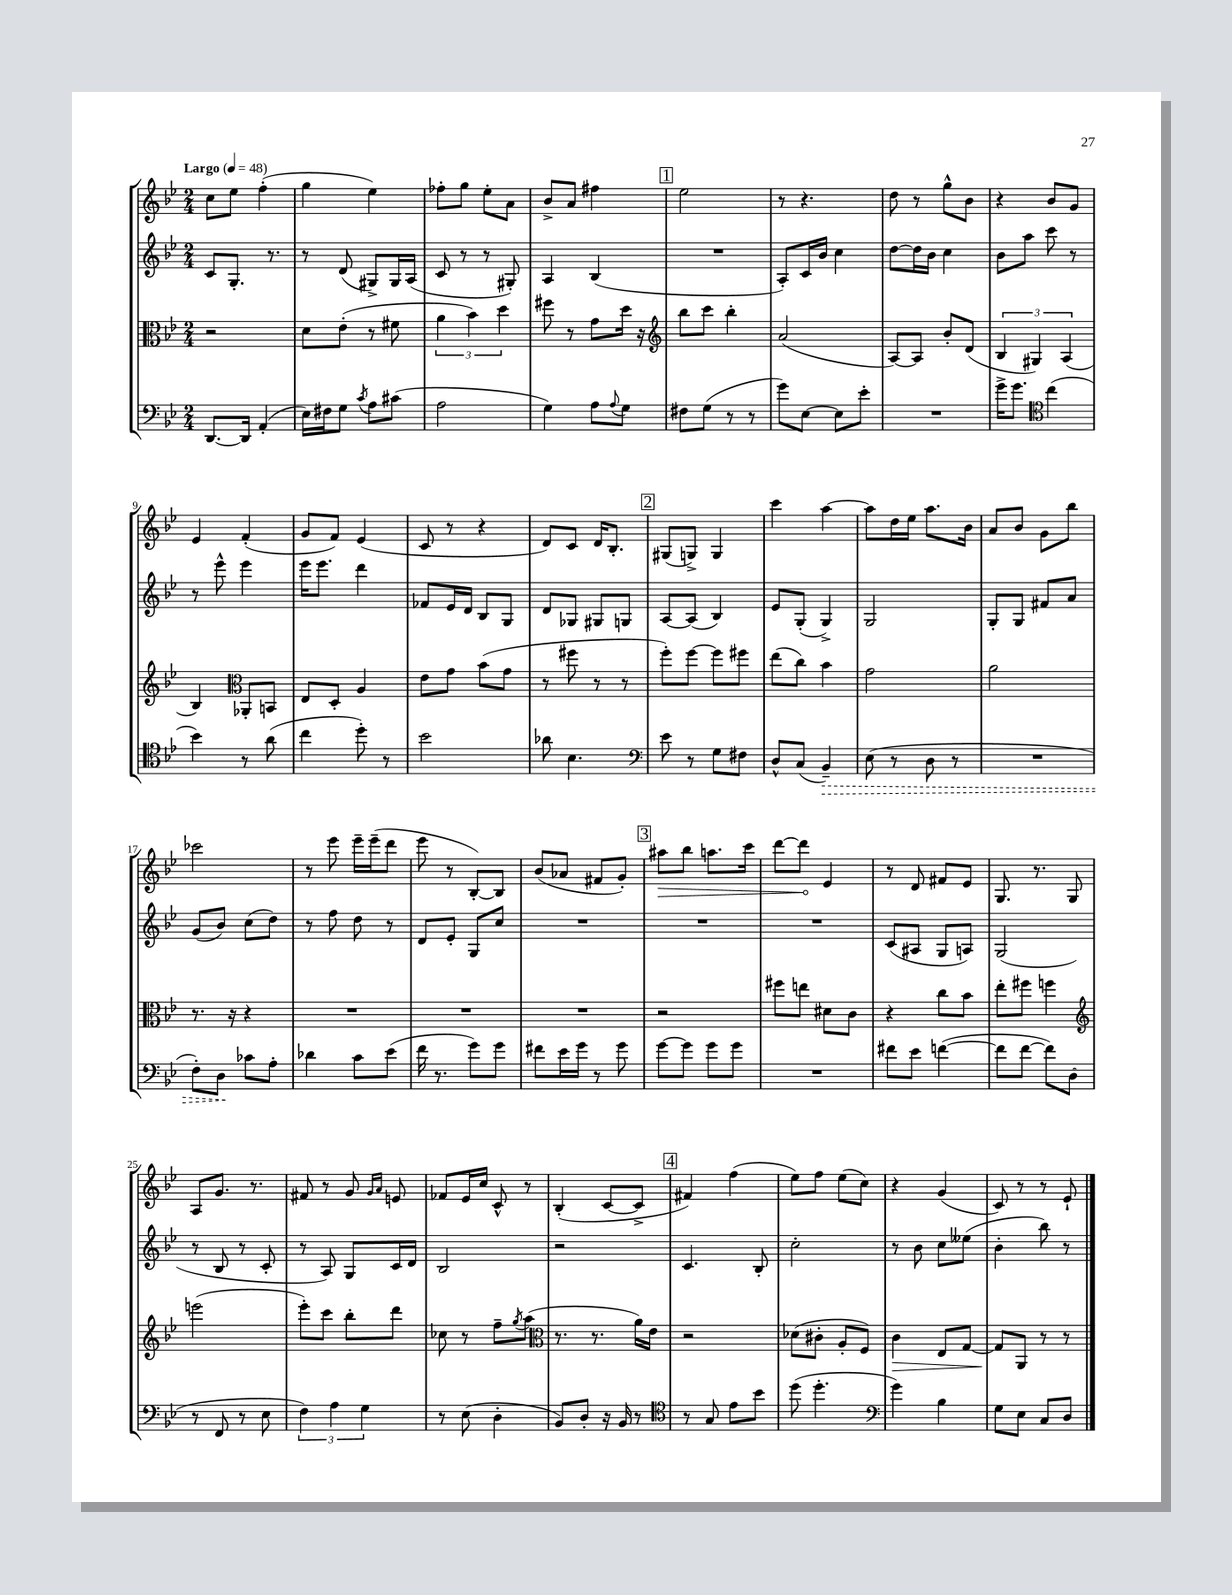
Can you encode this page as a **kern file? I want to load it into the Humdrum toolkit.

**kern	**kern	**kern	**kern
*staff4	*staff3	*staff2	*staff1
*clefF4	*clefC3	*clefG2	*clefG2
*k[b-e-]	*k[b-e-]	*k[b-e-]	*k[b-e-]
*M2/4	*M2/4	*M2/4	*M2/4
*MM48	*MM48	*MM48	*MM48
[8.DD	2r	8c	8cc
.	.	8.G'	8ee-
16DD]	.	.	.
(4AA'	.	.	(4ff'
.	.	8.r	.
=	=	=	=
16E-)	8d	8r	4gg
16F#	.	.	.
8G	(8e-'	(8d	.
8qc	.	.	.
8A	8r	8G#^)	4ee-)
(8c#	8f#	16G#	.
.	.	(16A	.
=	=	=	=
2A	6a	8c	8ff-'
.	.	8r	8gg
.	6b-)	.	.
.	.	8r	8ee-'
.	6dd	.	.
.	.	8G#')	8a
=	=	=	=
4G)	8ff#	4A	8b-^
.	8r	.	8a
8A	8g	(4B-	4ff#
8qqA	.	.	.
8G	16dd	.	.
.	16r	.	.
=	=	=	=
*	*clefG2	*	*
8F#	8bb-	2r	2ee-
(8G	8ccc	.	.
8r	4bb-'	.	.
8r	.	.	.
=	=	=	=
8g)	(2a	8A')	8r
[8E-	.	16c	4.r
.	.	16b-	.
8E-]	.	4cc	.
8e-'	.	.	.
=	=	=	=
2r	[8A)	[8dd	8dd
.	8A]	16dd]	8r
.	.	16b-	.
.	8b-'	4cc	8gg^^
.	(8d	.	8b-
=	=	=	=
16g^	6B-	8b-	4r
8.g	.	.	.
.	.	8aa	.
.	6G#)	.	.
*clefC4	*	*	*
(4cc	.	8ccc	8b-
.	(6A	.	.
.	.	8r	8g
=	=	=	=
4b-)	4B-)	8r	4e-
.	.	8eee-^^	.
*	*clefC3	*	*
8r	8AA-'	4eee-	(4f'
(8a	8BB	.	.
=	=	=	=
4cc	8E-	16eee-	8g
.	.	8.eee-	.
.	8D'	.	8f)
8dd')	4A	4ddd	(4e-
8r	.	.	.
=	=	=	=
2b-	8e-	8f-	8c
.	8g	16e-	8r
.	.	16d	.
.	(8b-	8B-	4r
.	8g	8G	.
=	=	=	=
8a-	8r	8d	8d)
4.B-	8ff#	8G-	8c
.	8r	8G#	16d
.	.	.	8.B-'
.	8r	8G	.
=	=	=	=
*clefF4	*	*	*
8e-	8ff')	[8A	(8G#
8r	[8ff	(8A]	8G^)
8G	8ff]	4B-)	4G
8F#	8ff#	.	.
=	=	=	=
8D^^	(8ee-	8e-	4ccc
(8C	8cc)	(8G'	.
4BB-~)	4b-	4G^)	[4aa
=	=	=	=
(8E-	2g	2G	8aa]
8r	.	.	16dd
.	.	.	16ee-
8D	.	.	8.aa
8r	.	.	.
.	.	.	16b-
=	=	=	=
2r	2a	8G'	8a
.	.	8G	8b-
.	.	8f#	8g
.	.	8a	8bb-
=	=	=	=
8F')	8.r	(8g	2ccc-
8D	.	8b-)	.
.	16r	.	.
8c-	4r	(8cc	.
8A'	.	8dd)	.
=	=	=	=
4d-	2r	8r	8r
.	.	8ff	8eee-
8c	.	8dd	16eee-~
.	.	.	(16eee-~
(8e-	.	8r	8ddd
=	=	=	=
16f	2r	8d	8eee-
8.r	.	.	.
.	.	8e-'	8r
8g)	.	8G	[8B-')
8g	.	8cc	8B-]
=	=	=	=
8f#	2r	2r	(8b-
16e-	.	.	8a-
16g	.	.	.
8r	.	.	8f#
8g	.	.	8g')
=	=	=	=
[8g	2r	2r	8aa#
8g]	.	.	8bb-
8g	.	.	8.aa
8g	.	.	.
.	.	.	16ccc
=	=	=	=
2r	8ff#	2r	[8ddd
.	8ee	.	8ddd]
.	8d#	.	4e-
.	8c	.	.
=	=	=	=
8f#	4r	(8c	8r
8e-	.	8A#	8d
([4f	8cc	8G	8f#
.	8b-	8A)	8e-
=	=	=	=
8f]	8ee-'	(2G	8.G
[8f	8ff#	.	.
.	.	.	8.r
8f])	4ff	.	.
(8D	.	.	8G
=	=	=	=
*	*clefG2	*	*
8r	(2eee	8r	8A
8FF	.	8B-	8.g
8r	.	8r	.
.	.	.	8.r
8E-	.	8c'	.
=	=	=	=
6F)	8eee-')	8r	8f#
.	8ccc	8A)	8r
6A	.	.	.
.	8bb-'	8G	8g
6G	.	.	.
.	.	.	16qqg
.	.	.	16qqa
.	8ddd	16c	8e
.	.	16d	.
=	=	=	=
8r	8cc-	2B-	8f-
(8E-	8r	.	16e-
.	.	.	16cc
4D'	8ff~	.	8c^^
.	8qgg	.	.
.	(8aa	.	8r
=	=	=	=
*	*clefC3	*	*
8BB-)	8.r	2r	(4B-'
8D'	.	.	.
.	8.r	.	.
16r	.	.	[8c
16BB-	.	.	.
8r	16a)	.	8c^]
.	16e-	.	.
=	=	=	=
*clefC4	*	*	*
8r	2r	4.c	4f#)
8G	.	.	.
8e-	.	.	(4ff
8b-	.	8B-'	.
=	=	=	=
(8dd	(8d-	2cc'	8ee-)
4.dd'	8c#'	.	8ff
.	8A'	.	(8ee-
.	8F)	.	8cc)
=	=	=	=
*clefF4	*	*	*
4g)	4c	8r	4r
.	.	8b-	.
4B-	8E-	8cc	(4g
.	[8G	(8ee--	.
=	=	=	=
8G	8G]	4b-'	8c)
8E-	8AA	.	8r
8C	8r	8bb-)	8r
8D	8r	8r	8e-`
==	==	==	==
*-	*-	*-	*-
